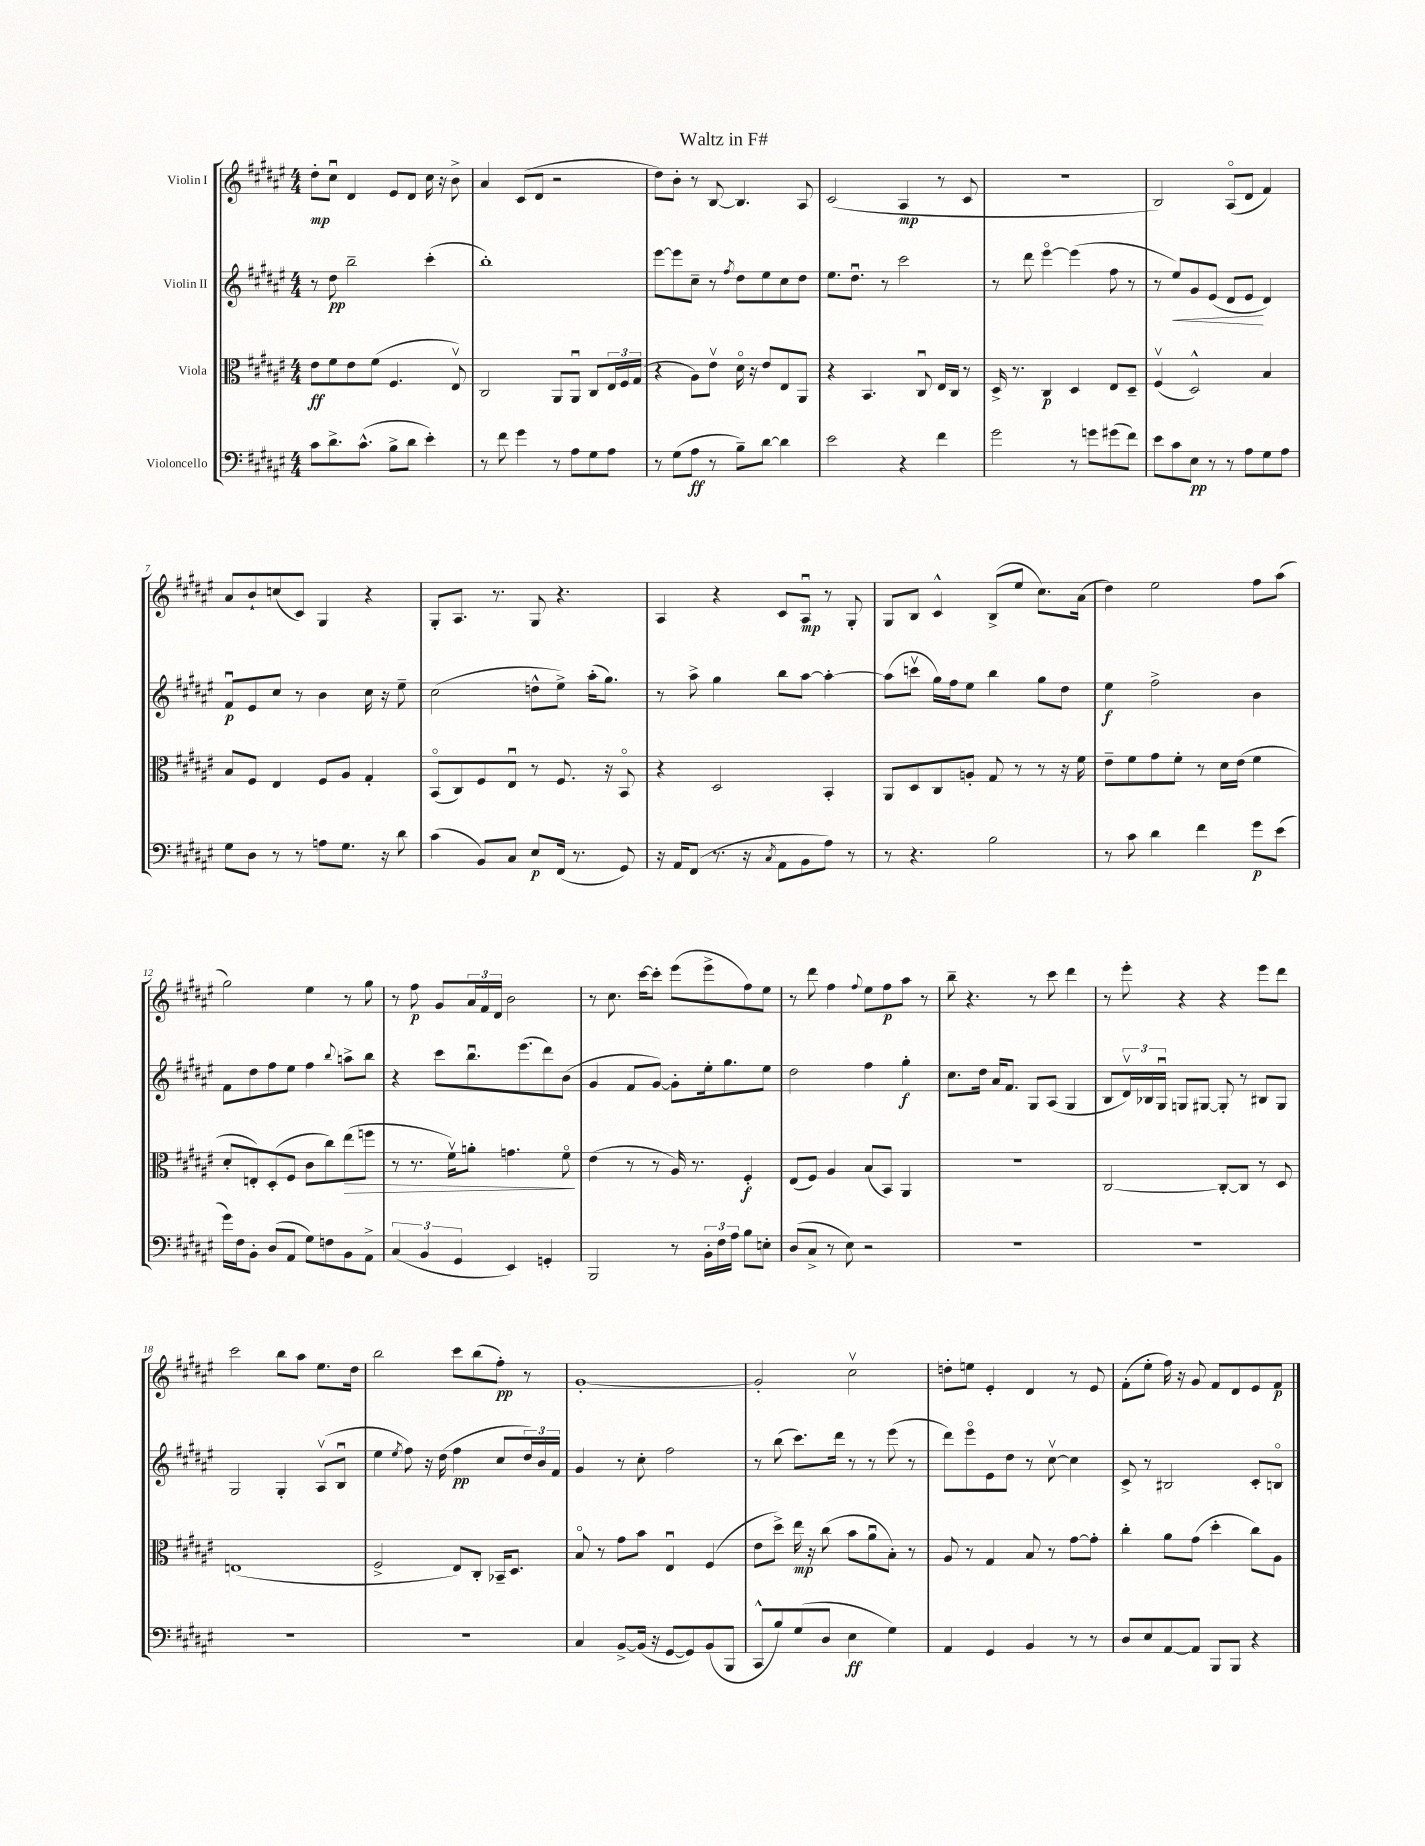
\header { title = "Waltz in F#" }
<<
\new StaffGroup <<
\new Staff = "s0" \with { instrumentName = "Violin I" } {
    \clef treble \key fis \major \numericTimeSignature \time 4/4
    dis''8-.\mp cis''8\downbow dis'4 eis'8 dis'8 cis''16 r16 b'8-> |
    ais'4 cis'8( dis'8 r2 |
    dis''8) b'8-. r8 b8~ b4. ais8 |
    cis'2( ais4\mp r8 cis'8 |
    R1 |
    b2) ais8\flageolet( dis'8 fis'4) |
    ais'8 b'8-! c''8( cis'8) gis4 r4 |
    gis8-. ais8. r8. gis8 r4. |
    ais4 r4 cis'8 ais8\downbow\mp r8 gis8-. |
    gis8 b8 cis'4-^ b8->( eis''8 cis''8.) ais'16( |
    dis''4) eis''2 fis''8 ais''8( |
    gis''2) eis''4 r8 gis''8 |
    r8 fis''8\p gis'8 \tuplet 3/2 { ais'16 fis'16 dis'16 } b'2 |
    r8 cis''8. cis'''16~ cis'''8-. eis'''8( eis'''8-> fis''8) eis''8 |
    r8 dis'''8 fis''4 \appoggiatura { fis''8 } eis''8 fis''8\p ais''8 r8 |
    b''8-- r4. r8 cis'''8 dis'''4 |
    r8 eis'''8-. r4 r4 eis'''8 dis'''8 |
    cis'''2 b''8 ais''8 eis''8. dis''16 |
    b''2 cis'''8 b''8( fis''8-.\pp) r8 |
    gis'1~-. |
    gis'2-. cis''2\upbow |
    d''8-. e''8 eis'4-. dis'4 r8 eis'8 |
    fis'8-.( eis''8-. fis''16) r16 gis'8 fis'8 dis'8 eis'8 fis'8\p \bar "|." |
}
\new Staff = "s1" \with { instrumentName = "Violin II" } {
    \clef treble \key fis \major \numericTimeSignature \time 4/4
    r8 dis''8\pp b''2-- cis'''4-.( |
    b''1-.) |
    eis'''8~ eis'''8 cis''8-- r8 \acciaccatura { fis''8 } dis''8 eis''8 cis''8 dis''8 |
    eis''8. dis''8.\downbow r8 cis'''2 |
    r8 dis'''8 eis'''4~\flageolet eis'''4( fis''8 r8 |
    r8 eis''8\<) gis'8 eis'8( dis'8 eis'8\! dis'4) |
    fis'8\downbow\p eis'8 cis''8 r8 b'4 cis''16 r16 eis''8-- |
    cis''2( d''8-^ eis''8->) ais''16-.( gis''8.) |
    r8 ais''8-> gis''4 b''8 ais''8~ ais''4~-. |
    ais''8( c'''8\upbow gis''16) fis''16 eis''8 b''4 gis''8 dis''8 |
    eis''4\f fis''2-> b'4 |
    fis'8 dis''8 fis''8 eis''8 fis''4 \appoggiatura { b''8 } a''8-> b''8 |
    r4 cis'''8 b''8.\downbow eis'''8.( dis'''8) b'8( |
    gis'4 fis'8 gis'8~) gis'8-. eis''16-. gis''8. eis''8 |
    dis''2 fis''4 gis''4-.\f |
    cis''8. dis''16 ais'16 fis'8. gis8 ais8( gis4 |
    b8 \tuplet 3/2 { dis'16\upbow) bes16 gis16\downbow } g8 gis8~ gis8-. r8 bis8 gis8 |
    gis2 gis4-. ais8\upbow( b8\downbow |
    eis''4 \acciaccatura { eis''8 } fis''8) r16 dis''16( fis''4\pp cis''8 \tuplet 3/2 { dis''16) b'16 fis'16 } |
    gis'4 r8 cis''8-. fis''2 |
    r8 b''8( cis'''8.) dis'''16 r8 r8 eis'''8( r8 |
    dis'''8) eis'''8\flageolet eis'8 dis''8 r8 cis''8~\upbow cis''4 |
    cis'8-> r8 bis2 cis'8-. b8\flageolet \bar "|." |
}
\new Staff = "s2" \with { instrumentName = "Viola" } {
    \clef alto \key fis \major \numericTimeSignature \time 4/4
    eis'8\ff fis'8 eis'8 fis'8( fis4. eis8\upbow) |
    cis2 ais,8 ais,8\downbow cis8 \tuplet 3/2 { eis16 fis16 gis16( } |
    r4 ais8) eis'8\upbow dis'16\flageolet r16 eis'8 eis8 ais,8 |
    r4 b,4. cis8\downbow eis16 cis16 r8 |
    dis16-> r8. cis4\p dis4 eis8 dis8-- |
    fis4\upbow( dis2-^) b4 |
    b8 fis8 eis4 fis8 ais8 gis4-. |
    b,8\flageolet( cis8) fis8 eis8\downbow r8 fis8. r16 b,8\flageolet |
    r4 dis2 b,4-. |
    ais,8 dis8 cis8 a8-. gis8 r8 r8 r16 fis'16 |
    eis'8-- fis'8 gis'8 fis'8-. r8 dis'16 eis'16( fis'4 |
    dis'8-. e8-.) dis8-.( fis8 cis'8 cis''8) eis''8\>( f''8 |
    r8 r8. fis'16\upbow) a'8-. g'4. fis'8\flageolet\! |
    eis'4( r8 r8 ais16) r8. fis4-.\f |
    eis8( fis8) ais4 b8( b,8) ais,4 |
    r1 |
    cis2~ cis8~-. cis8 r8 dis8 |
    e1( |
    fis2-> eis8) cis8-. bes,16-- dis8. |
    b8\flageolet r8 gis'8 b'8 eis4\downbow fis4( |
    eis'8 dis''8->) eis''16\mp r16 cis''8( b'8 ais'8\downbow b8-.) r8 |
    ais8 r8 gis4 b8 r8 gis'8~ gis'8-. |
    cis''4-. ais'8 gis'8( dis''4-. cis''8) ais8 \bar "|." |
}
\new Staff = "s3" \with { instrumentName = "Violoncello" } {
    \clef bass \key fis \major \numericTimeSignature \time 4/4
    cis'8 dis'8.-> cis'8.-^( b8-> dis'8 eis'4-.) |
    r8 fis'8 gis'4 r8 ais8 gis8 ais8 |
    r8 gis8( ais8\ff r8 b8--) dis'8~ dis'4 |
    eis'2 r4 fis'4 |
    gis'2 r8 g'8 gis'8( fis'8) |
    eis'8 cis'8 eis8\pp r8 r8 ais8 gis8 ais8 |
    gis8 dis8 r8 r8 a8 gis8. r16 dis'8 |
    cis'4( b,8) cis8 eis8\p fis,16( r8. gis,8) |
    r16 ais,16 fis,8( r8. r16 \acciaccatura { cis8 } ais,8 b,8 ais8) r8 |
    r8 r4. b2 |
    r8 cis'8 dis'4 fis'4 gis'8\p eis'8( |
    gis'16) fis16 b,8-. dis8( ais,8 gis8) f8 b,8 ais,8-> |
    \tuplet 3/2 { cis4( b,4 gis,4 } eis,4) g,4-. |
    b,,2 r8 \tuplet 3/2 { b,16-. fis16 ais16 } b8 e8-. |
    dis8( cis8-> r8 eis8) r2 |
    R1 |
    R1 |
    R1 |
    R1 |
    cis4 b,8~-> b,16( r16 gis,8~ gis,8) b,8( b,,8 |
    cis,8-^ b8) gis8( dis8 eis4\ff gis4) |
    ais,4 gis,4 b,4 r8 r8 |
    dis8 eis8 ais,8~ ais,8 b,,8 b,,8 r4 \bar "|." |
}
>>
>>
